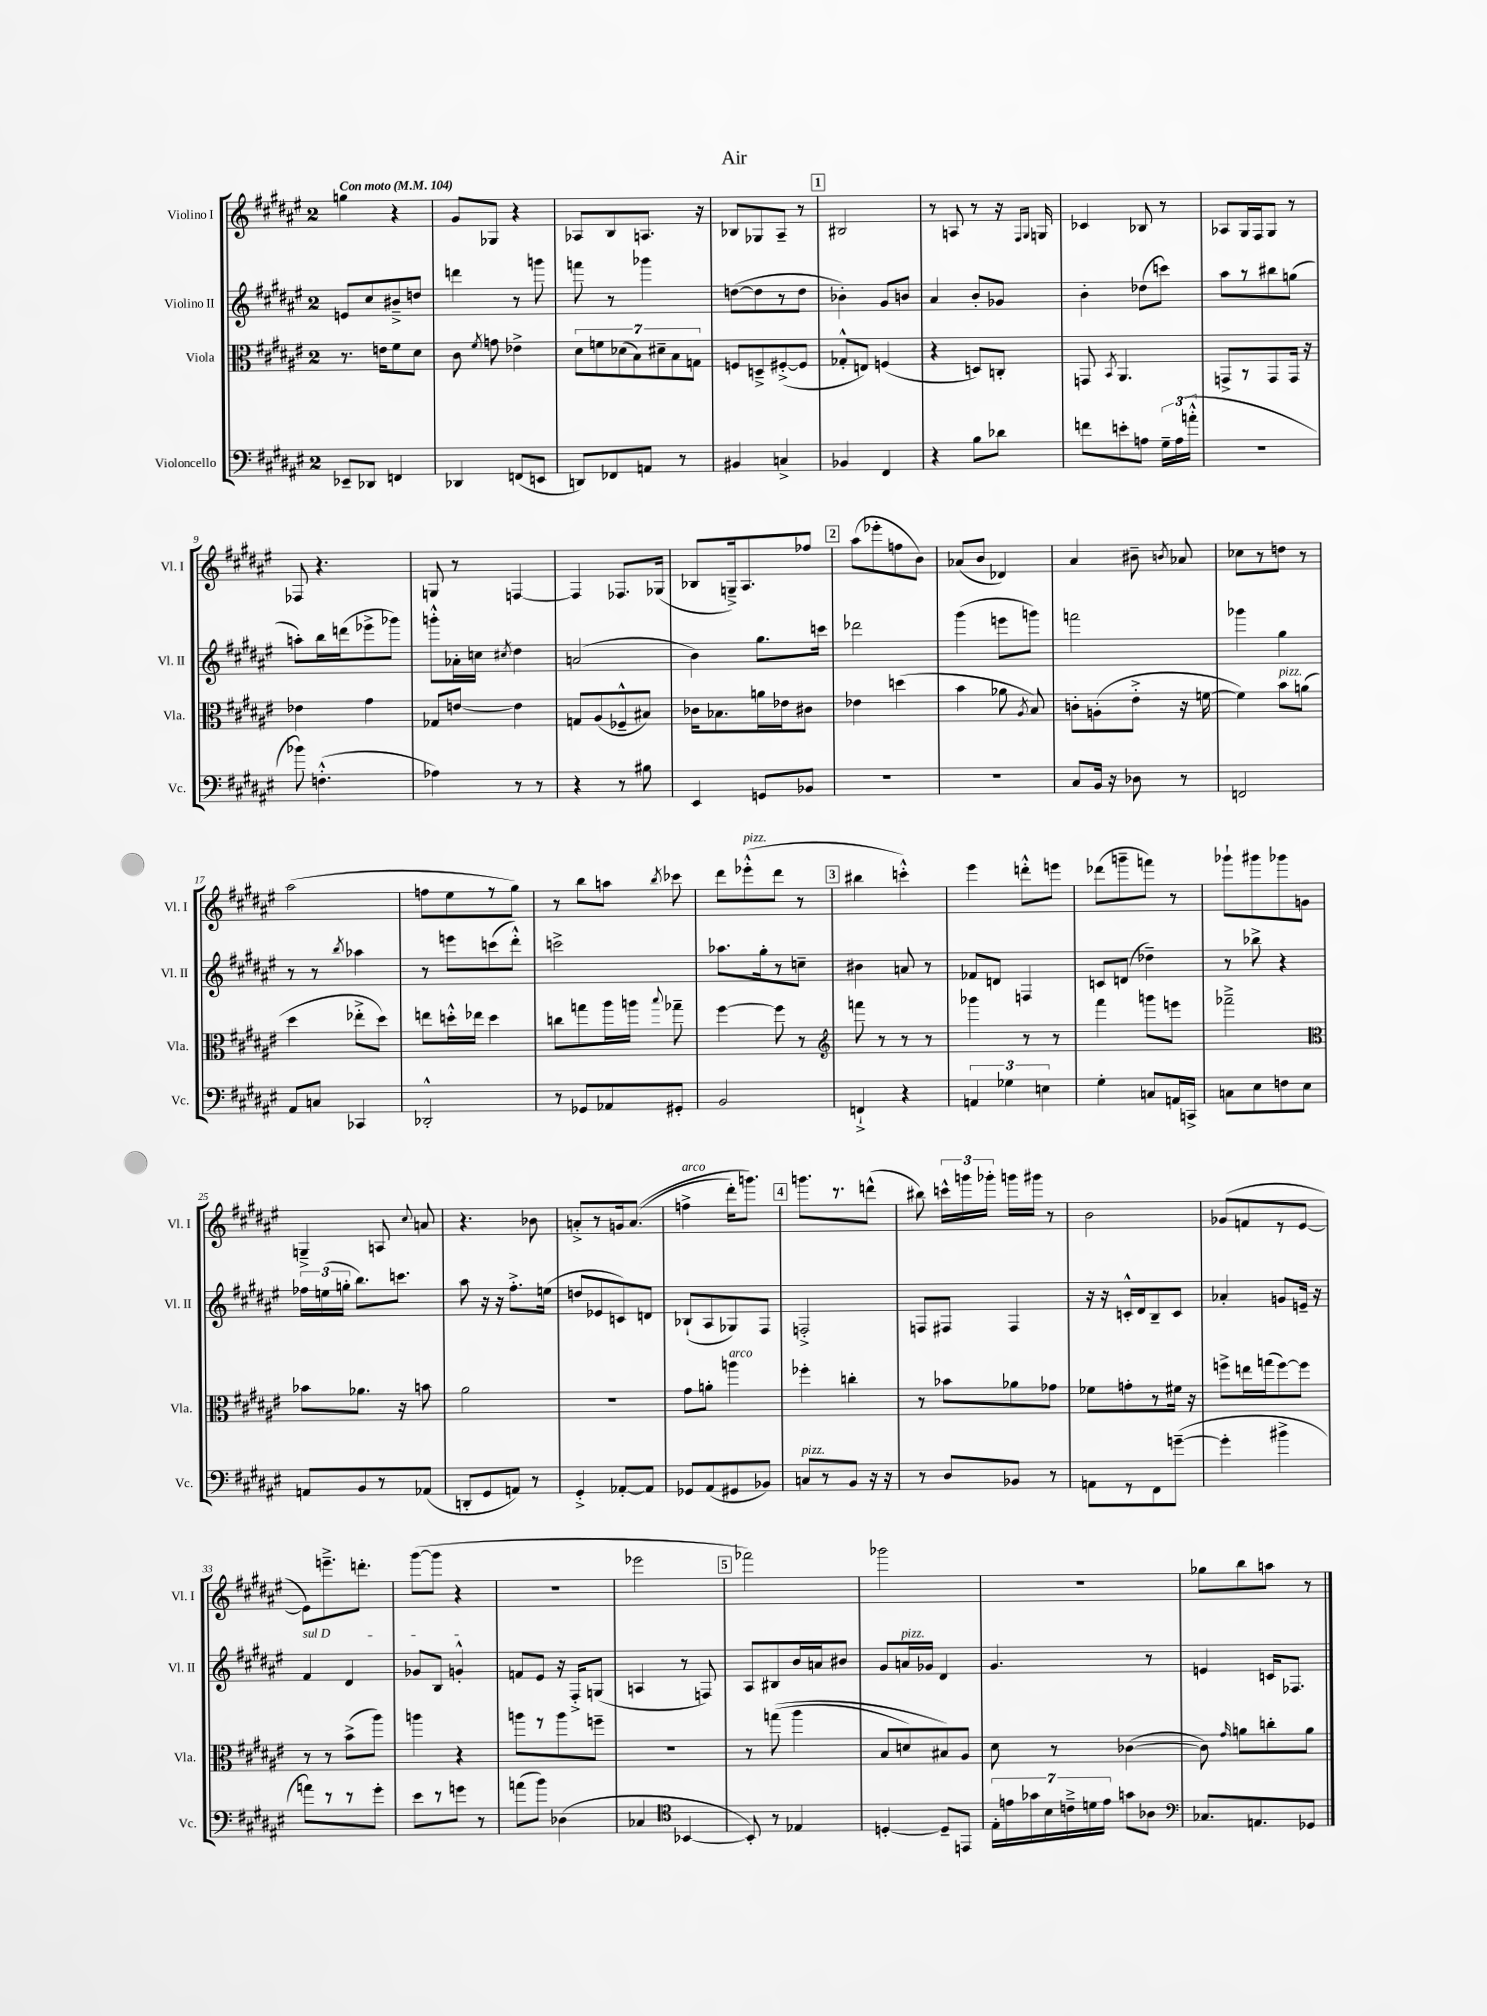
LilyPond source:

\header { title = "Air" }
<<
\new StaffGroup <<
\new Staff = "s0" \with { instrumentName = "Violino I" shortInstrumentName = "Vl. I" } {
    \clef treble \key fis \major \once \override Staff.TimeSignature.style = #'single-digit \time 2/4 \tempo "Con moto" 4 = 104
    \autoBeamOff g''4 r4 |
    gis'8[ ges8] r4 |
    aes8[ b8 a8.] r16 |
    bes8[ ges8 ais8]-- r8 |
    \mark \markup { \box "1" } bis2 |
    r8 a8 r8 r16 \grace { fis16[ gis16] } g16 |
    ces'4 bes8 r8 |
    aes8[ gis16 fis16 gis8] r8 |
    fes8 r4. |
    g8 r8 f4~ |
    f4 fes8.[ ges16]( |
    bes8[ g16--->) ais8. fes''8] |
    \mark \markup { \box "2" } ais''8[( ees'''8-. f''8 b'8]) |
    aes'8[( b'8] des'4) |
    ais'4 bis'8-- \acciaccatura { b'8 } aes'8 |
    ces''8[ r8 d''8] r8 |
    ais''2( |
    f''8[ eis''8 r8 gis''8]) |
    r8 b''8[ a''8] \acciaccatura { b''8 } ces'''8 |
    dis'''8[ ees'''8-.-^^\markup { \italic "pizz." }( dis'''8] r8 |
    \mark \markup { \box "3" } bis''4 c'''4-.-^) |
    eis'''4 d'''8[-.-^ e'''8] |
    des'''8[( g'''8-- f'''8]) r8 |
    ges'''8[-! gis'''8 ges'''8 g'8] |
    g4---> a8 \appoggiatura { cis''8 } a'8 |
    r4. bes'8 |
    a'8[-.-> r8 g'16 a'8.](\( |
    f''4->^\markup { \italic "arco" } dis'''16[-.) g'''8.]\) |
    \mark \markup { \box "4" } g'''8.[ r8. d'''8]-^( |
    bis''8) \tuplet 3/2 { c'''16[-^ g'''16 ges'''16]-. } g'''16[ gis'''16] r8 |
    b'2 |
    ges'8[( f'8 r8 eis'8]~ |
    eis'8[) e'''8.---> d'''8.]-. |
    gis'''8[~( gis'''8] r4 |
    r2 |
    ees'''2 |
    \mark \markup { \box "5" } fes'''2) |
    ges'''2 |
    r2 |
    ges''8[ b''8 a''8] r8 \bar "|." |
}
\new Staff = "s1" \with { instrumentName = "Violino II" shortInstrumentName = "Vl. II" } {
    \clef treble \key fis \major \once \override Staff.TimeSignature.style = #'single-digit \time 2/4
    \autoBeamOff e'8[ cis''8 bis'8---> d''8] |
    d'''4 r8 g'''8 |
    f'''8 r8 ges'''4 |
    d''8[~( d''8 r8 d''8] |
    \mark \markup { \box "1" } bes'4-.) gis'8[ b'8] |
    ais'4 b'8[-. ges'8] |
    b'4-. des''8[( c'''8]) |
    ais''8[ r8 bis''8 g''8]( |
    a''8[-.) b''16 d'''16( ees'''8-> ges'''8]) |
    g'''8[-.-^ aes'16-. c''16] \acciaccatura { cis''8 } dis''4 |
    a'2( |
    b'4) gis''8.[ c'''16] |
    \mark \markup { \box "2" } des'''2 |
    gis'''4( e'''8[ g'''8]) |
    f'''2 |
    ges'''4 gis''4 |
    r8 r8 \acciaccatura { b''8 } aes''4 |
    r8 e'''8[ c'''8( dis'''8]-.-^) |
    c'''2-> |
    aes''8.[ gis''16-. r8 c''8]-- |
    \mark \markup { \box "3" } bis'4 a'8 r8 |
    fes'8[ d'8] f4 |
    c'8[ d'8]( des''4--) |
    r8 bes''8-> r4 |
    \tuplet 3/2 { fes''16[ e''16( g''16]-. } b''8.[) c'''8.] |
    ais''8 r16 r16 fis''8.[-.-> e''16]( |
    d''8[ ees'8 c'8) d'8] |
    bes8[-!( ais8 ges8) fis8] |
    \mark \markup { \box "4" } f2-.-> |
    f8[ fis8] fis4 |
    r16 r16 c'16[-.-^ dis'16 b8-- c'8] |
    aes'4-. g'8[ e'16]-- r16 |
    \once \override TextSpanner.bound-details.left.text = \markup { \italic "sul D" } fis'4\startTextSpan dis'4 |
    ges'8[ b8] g'4-.-^\stopTextSpan |
    f'8[ eis'8] r16 fis16[-.-> g8]( |
    a4 r8 f8) |
    \mark \markup { \box "5" } ais8[ bis8 b'16 a'16 bis'8] |
    gis'8[ a'16^\markup { \italic "pizz." } ges'16] dis'4 |
    gis'4. r8 |
    e'4 c'16[ fes8.] \bar "|." |
}
\new Staff = "s2" \with { instrumentName = "Viola" shortInstrumentName = "Vla." } {
    \clef alto \key fis \major \once \override Staff.TimeSignature.style = #'single-digit \time 2/4
    \autoBeamOff r8. e'16[ fis'8 dis'8] |
    cis'8 \acciaccatura { fis'8 } g'8 ees'4-> |
    \tuplet 7/4 { dis'8[ f'8 des'8( b8) dis'8-- b8 g8] } |
    f8[ d8---> fis8~-.->( fis8] |
    \mark \markup { \box "1" } ges8[-.-^ e8]) f4( |
    r4 d8[) c8]-. |
    g,8 \acciaccatura { b,8 } ais,4. |
    g,8[-> r8 g,8 g,16] r16 |
    ees'4 gis'4 |
    ges8[ e'8]~ e'4 |
    g8[ ais8( fes8---^ bis8]) |
    ces'16[ bes8. a'16 ees'16 cis'8] |
    \mark \markup { \box "2" } ees'4 d''4( |
    b'4 aes'8 \acciaccatura { ais8 } b8) |
    c'8[-. a8-.( eis'8]-.-> r16 f'16~ |
    f'4) b'8[^\markup { \italic "pizz." } a'8]( |
    dis''4 ees''8[-.-> dis''8]) |
    e''8[ d''16-.-^ ees''16] d''4 |
    c''8[ g''8 ais''16 a''16] \appoggiatura { b''8 } ges''8-- |
    fis''4~ fis''8 r8 |
    \mark \markup { \box "3" } \clef treble f'''8 r8 r8 r8 |
    ges'''4 r8 r8 |
    fis'''4 g'''8[ e'''8] |
    fes'''2---> |
    \clef alto bes'8[ aes'8.] r16 b'8 |
    ais'2 |
    R2 |
    gis'8[ a'8]-. a''4^\markup { \italic "arco" } |
    \mark \markup { \box "4" } fes''4-. c''4-. |
    r8 bes'8[ aes'8 ges'8] |
    fes'8[ g'8-. r8 fis'16] r16 |
    f''8[-> e''16 g''16( f''8~) f''8] |
    r8 r8 b'8[->( ais''8]) |
    a''4 r4 |
    a''8[ r8 a''8 f''8]-- |
    r2 |
    \mark \markup { \box "5" } r8 g''8(\( ais''4 |
    b8[ d'8) bis8\) ais8] |
    dis'8 r8 ces'4~( |
    ces'8) \grace { gis'16 } a'8[ c''8-. a'8] \bar "|." |
}
\new Staff = "s3" \with { instrumentName = "Violoncello" shortInstrumentName = "Vc." } {
    \clef bass \key fis \major \once \override Staff.TimeSignature.style = #'single-digit \time 2/4
    \autoBeamOff ees,8[-- des,8] f,4 |
    des,4 f,8[( e,8] |
    d,8[) fes,8 a,8] r8 |
    bis,4 c4-> |
    \mark \markup { \box "1" } bes,4 fis,4 |
    r4 b8[ des'8] |
    f'8[ e'8-. a8] \tuplet 3/2 { gis16[-- a16( a'16]-.-^ } |
    r2 |
    bes'8) f4.-.-^( |
    aes4) r8 r8 |
    r4 r8 bis8 |
    eis,4 g,8[ bes,8] |
    \mark \markup { \box "2" } R2 |
    R2 |
    cis8[ b,16] r16 des8 r8 |
    f,2 |
    ais,8[ c8] ces,4 |
    des,2-.-^ |
    r8 ges,8[ aes,8 gis,8]-. |
    b,2 |
    \mark \markup { \box "3" } f,4-!-> r4 |
    \tuplet 3/2 { a,4 ges4 e4 } |
    gis4-. c8[ a,16 c,16]-> |
    c8[ eis8 f8 eis8] |
    a,8[ b,8 r8 aes,8]( |
    d,8[-. gis,8 a,8]) r8 |
    gis,4-.-> aes,8[~-. aes,8] |
    ges,8[ ais,8( gis,8 bes,8]) |
    \mark \markup { \box "4" } c8[^\markup { \italic "pizz." } r8 b,8] r16 r16 |
    r8 dis8[ bes,8] r8 |
    a,8[ r8 fis,8 g'8]~--( |
    g'4-. bis'4-> |
    a'8[) r8 r8 gis'8]-. |
    eis'8[ r8 g'8] r8 |
    a'8[( b'8]) des4( |
    ces4 \clef tenor bes,4~ |
    \mark \markup { \box "5" } bes,8-.) r8 ees4 |
    d4~-. d8[-- e,8] |
    \tuplet 7/4 { eis16[-. e'16 ges'16 b16 c'16---> d'16 e'16] } g'8[ aes8] |
    \clef bass ces8.[ a,8. ges,8] \bar "|." |
}
>>
>>
